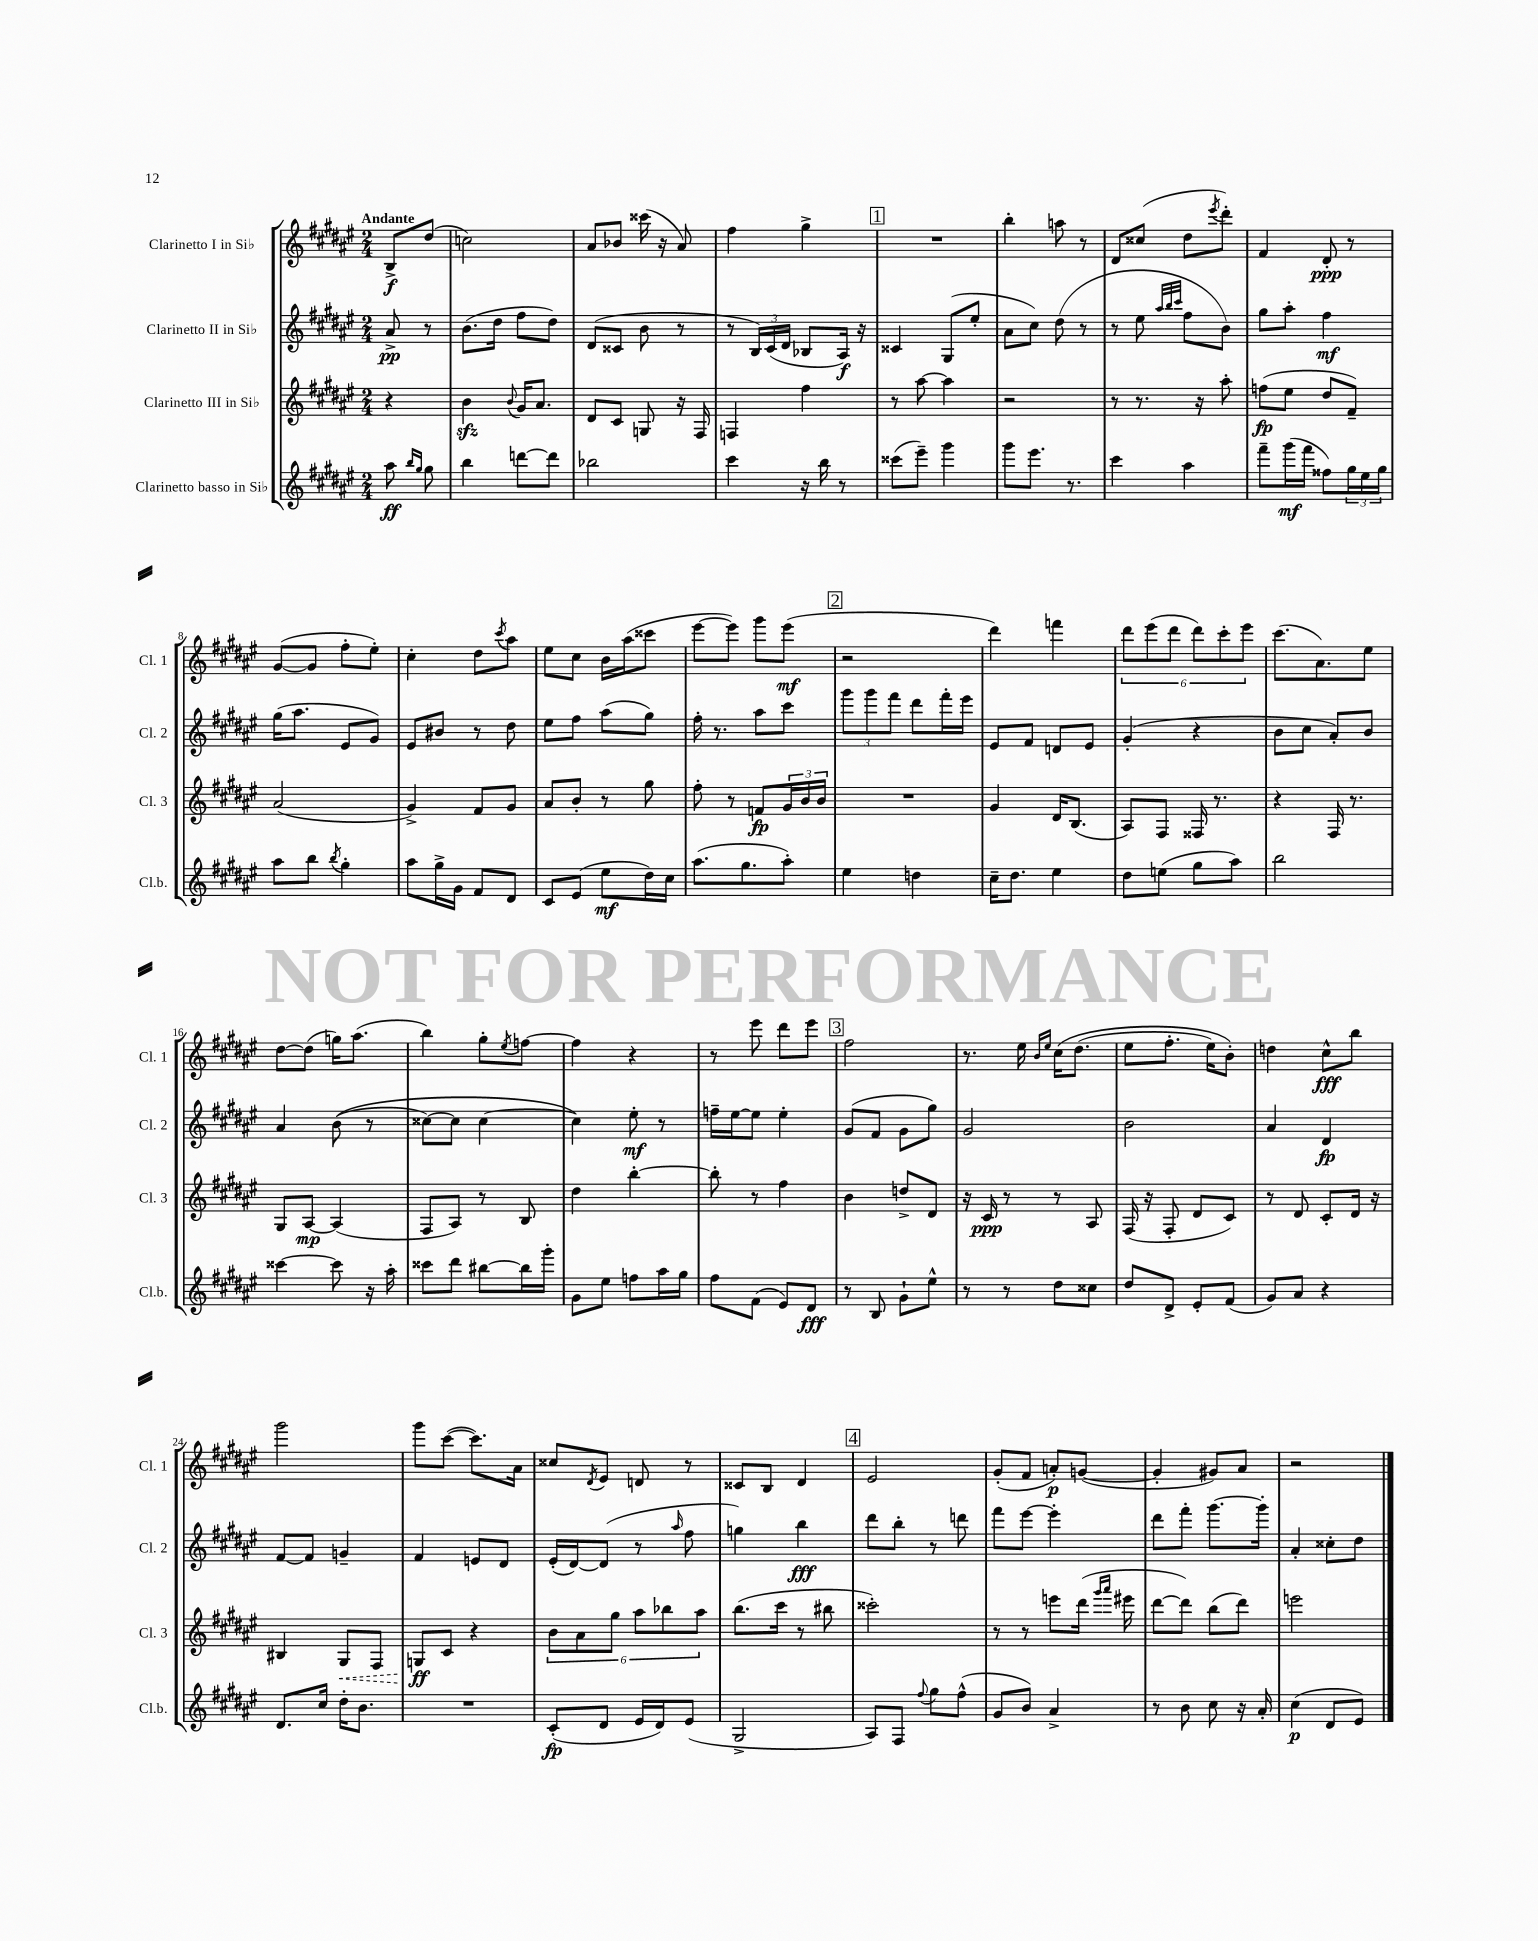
<<
\new StaffGroup <<
\new Staff = "s0" \with { instrumentName = "Clarinetto I in Sib" shortInstrumentName = "Cl. 1" } {
    \clef treble \key fis \major \numericTimeSignature \time 2/4 \partial 4 \tempo "Andante"
    b8->\f dis''8( |
    c''2) |
    ais'8 bes'8 cisis'''16( r16 ais'8) |
    fis''4 gis''4-> |
    \mark \markup { \box "1" } R2 |
    b''4-. a''8 r8 |
    dis'8 cisis''8( dis''8 \acciaccatura { eis'''8 } dis'''8-.) |
    fis'4 dis'8-.\ppp r8 |
    gis'8~( gis'8 fis''8-. eis''8-.) |
    cis''4-. dis''8 \acciaccatura { cis'''8 } ais''8 |
    eis''8 cis''8 b'16 ais''16( cisis'''8 |
    eis'''8~ eis'''8) gis'''8 eis'''8\mf( |
    \mark \markup { \box "2" } r2 |
    dis'''4) f'''4 |
    \tuplet 6/4 { dis'''8 eis'''8( dis'''8 dis'''8) cis'''8-. eis'''8 } |
    cis'''8.( ais'8.) eis''8 |
    dis''8~ dis''8( g''16) ais''8.( |
    b''4) gis''8-. \acciaccatura { eis''8 } f''8~ |
    f''4 r4 |
    r8 eis'''8 dis'''8 eis'''8 |
    \mark \markup { \box "3" } fis''2 |
    r8. eis''16 \grace { b'16 eis''16 } cis''16\( dis''8.( |
    eis''8 fis''8.-. eis''16) b'8-.\) |
    d''4 cis''8-^\fff b''8 |
    gis'''2 |
    gis'''8 cis'''8~( cis'''8.) ais'16 |
    cisis''8 \acciaccatura { dis'8 } eis'8 d'8 r8 |
    cisis'8 b8 dis'4 |
    \mark \markup { \box "4" } eis'2 |
    gis'8-.( fis'8 a'8-.\p) g'8~( |
    g'4-. gis'8) ais'8 |
    r2 \bar "|." |
}
\new Staff = "s1" \with { instrumentName = "Clarinetto II in Sib" shortInstrumentName = "Cl. 2" } {
    \clef treble \key fis \major \numericTimeSignature \time 2/4 \partial 4
    ais'8->\pp r8 |
    b'8.( dis''16 fis''8 dis''8) |
    dis'8( cisis'8 b'8 r8 |
    r8 \tuplet 3/2 { b16) cis'16( dis'16 } bes8 ais16\f) r16 |
    \mark \markup { \box "1" } cisis'4 gis8( eis''8-. |
    ais'8 cis''8) dis''8( r8 |
    r8 eis''8 \grace { ais''32 b''32 cis'''32 } fis''8 b'8) |
    gis''8 ais''8-. fis''4\mf |
    gis''16( ais''8. eis'8 gis'8) |
    eis'8 bis'8 r8 dis''8 |
    eis''8 fis''8 ais''8( gis''8) |
    fis''16-. r8. ais''8 cis'''8 |
    \mark \markup { \box "2" } \tuplet 3/2 { gis'''8 gis'''8 fis'''8 } dis'''8 fis'''16-. eis'''16 |
    eis'8 fis'8 d'8 eis'8 |
    gis'4-.( r4 |
    b'8 cis''8 ais'8-.) b'8 |
    ais'4 b'8(\( r8 |
    cisis''8~) cisis''8 cisis''4~ |
    cisis''4\) eis''8-.\mf r8 |
    f''16-- eis''16~ eis''8 eis''4-. |
    \mark \markup { \box "3" } gis'8( fis'8 gis'8 gis''8) |
    gis'2 |
    b'2 |
    ais'4 dis'4\fp |
    fis'8~ fis'8 g'4-- |
    fis'4 e'8 dis'8 |
    eis'16-.( dis'16~) dis'8( r8 \grace { ais''16 } fis''8 |
    g''4) b''4\fff |
    \mark \markup { \box "4" } dis'''8 b''8-. r8 d'''8 |
    fis'''8 eis'''8~ eis'''4-. |
    dis'''8 fis'''8-. gis'''8.~ gis'''16-. |
    ais'4-. cisis''8-. dis''8 \bar "|." |
}
\new Staff = "s2" \with { instrumentName = "Clarinetto III in Sib" shortInstrumentName = "Cl. 3" } {
    \clef treble \key fis \major \numericTimeSignature \time 2/4 \partial 4
    r4 |
    b'4\sfz \appoggiatura { b'8 } gis'16 ais'8. |
    dis'8 cis'8 g8 r16 fis16 |
    f4 fis''4 |
    \mark \markup { \box "1" } r8 ais''8~ ais''4 |
    r2 |
    r8 r8. r16 ais''8-. |
    f''8\fp( eis''8 dis''8 fis'8--) |
    ais'2( |
    gis'4->) fis'8 gis'8 |
    ais'8 b'8-. r8 gis''8 |
    fis''8-. r8 f'8\fp \tuplet 3/2 { gis'16 b'16 b'16 } |
    \mark \markup { \box "2" } R2 |
    gis'4 dis'16 b8.( |
    ais8) fis8 fisis16 r8. |
    r4 fis16 r8. |
    gis8 ais8~\mp ais4( |
    fis8 ais8) r8 b8 |
    dis''4 b''4~-. |
    b''8-. r8 fis''4 |
    \mark \markup { \box "3" } b'4 d''8-> dis'8 |
    r16 cis'16\ppp r8 r8 ais8 |
    fis16( r16 fis8-. dis'8 cis'8) |
    r8 dis'8 cis'8-. dis'16 r16 |
    bis4 \once \override Hairpin.style = #'dashed-line gis8\< fis8 |
    g8\ff\! cis'8 r4 |
    \tuplet 6/4 { b'8 ais'8 gis''8 ais''8 bes''8 ais''8 } |
    b''8.( cis'''16 r8 bis''8 |
    \mark \markup { \box "4" } cisis'''2-.) |
    r8 r8 e'''8 dis'''16( \grace { gis'''16 ais'''16 } eis'''16 |
    dis'''8~ dis'''8) b''8( dis'''8) |
    e'''2 \bar "|." |
}
\new Staff = "s3" \with { instrumentName = "Clarinetto basso in Sib" shortInstrumentName = "Cl.b." } {
    \clef treble \key fis \major \numericTimeSignature \time 2/4 \partial 4
    ais''8\ff \grace { b''16 gis''16 } gis''8 |
    b''4 d'''8~ d'''8 |
    bes''2 |
    cis'''4 r16 b''16 r8 |
    \mark \markup { \box "1" } cisis'''8( eis'''8--) gis'''4 |
    gis'''8 eis'''8. r8. |
    cis'''4 ais''4 |
    fis'''8-- gis'''16\mf( fis'''16 fisis''8) \tuplet 3/2 { gis''16 eis''16 gis''16 } |
    ais''8 b''8 \acciaccatura { b''8 } gis''4-. |
    ais''8 gis''16-> gis'16 fis'8 dis'8 |
    cis'8 eis'8( eis''8\mf dis''16) cis''16 |
    ais''8.( gis''8. ais''8-.) |
    \mark \markup { \box "2" } eis''4 d''4 |
    cis''16-- dis''8. eis''4 |
    dis''8 e''8( gis''8 ais''8) |
    b''2 |
    cisis'''4~ cisis'''8 r16 ais''16-. |
    cisis'''8 dis'''8 bis''8~ bis''16 gis'''16-. |
    gis'8 eis''8 f''8 ais''16 gis''16 |
    fis''8 fis'8( eis'8) dis'8\fff |
    \mark \markup { \box "3" } r8 b8 gis'8-! eis''8-^ |
    r8 r8 dis''8 cisis''8 |
    dis''8 dis'8-> eis'8-. fis'8( |
    gis'8) ais'8 r4 |
    dis'8. cis''16 dis''16-. b'8. |
    R2 |
    cis'8-.\fp( dis'8 eis'16 dis'16) eis'8( |
    gis2-> |
    \mark \markup { \box "4" } ais8) fis8 \appoggiatura { fis''8 } gis''8 fis''8-^( |
    gis'8 b'8) ais'4-> |
    r8 b'8 cis''8 r16 ais'16-. |
    cis''4\p( dis'8 eis'8) \bar "|." |
}
>>
>>
